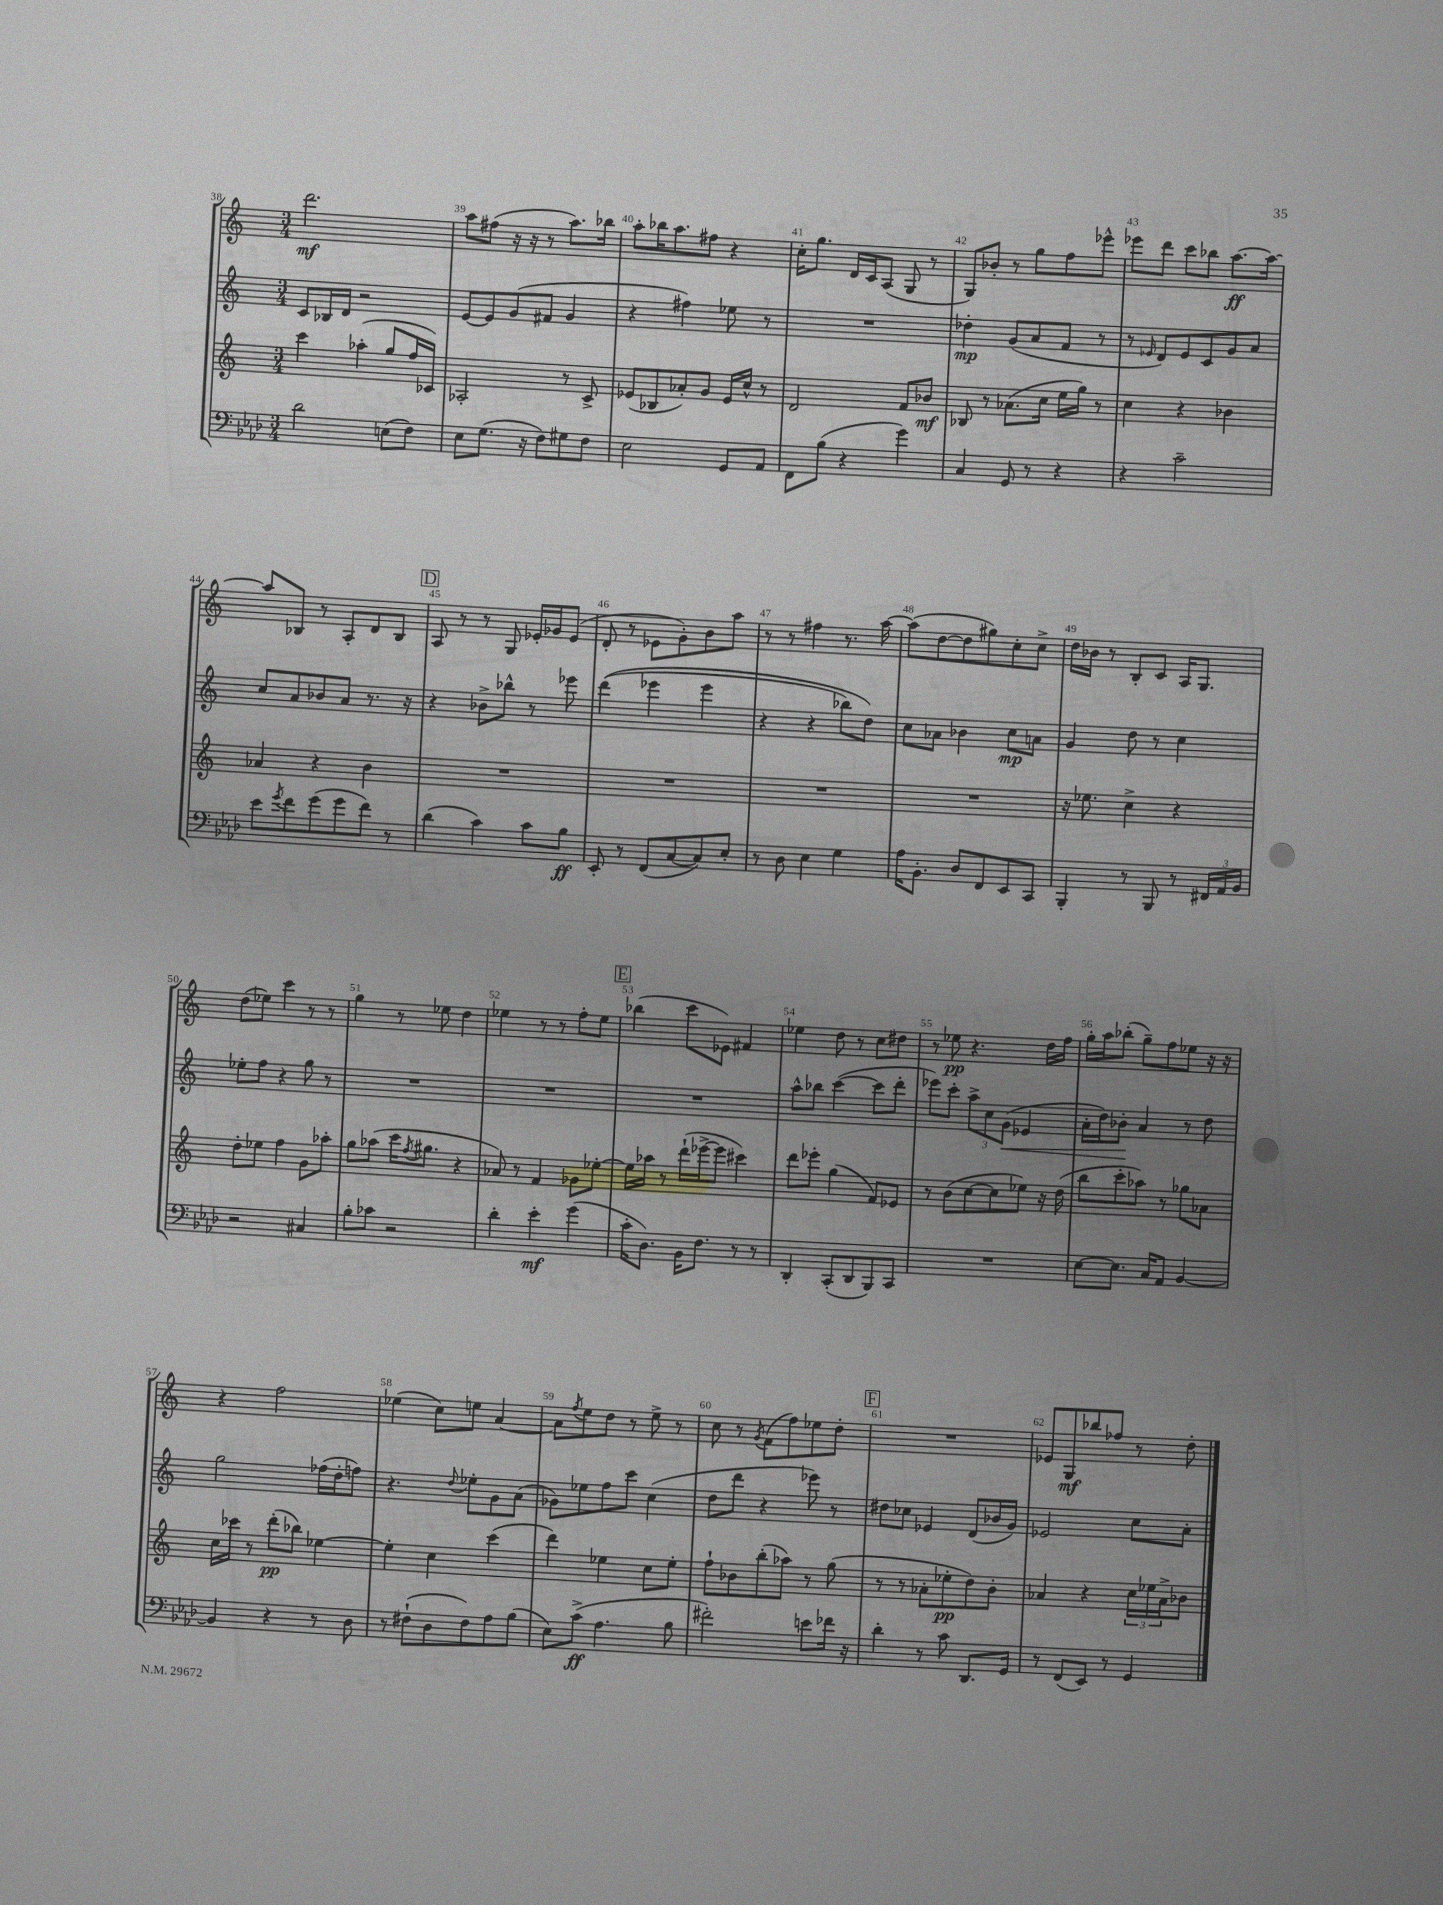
<<
\new StaffGroup <<
\new Staff = "s0" {
    \clef treble \key c \major \numericTimeSignature \time 3/4
    d'''2.\mf |
    a''8 fis''8( r16 r16 r8 a''8.) bes''16 |
    a''8-. bes''16 a''8. fis''8 r4 |
    c''16-. g''8. d'16 c'16 a8( g8 r8 |
    g8) bes'8-. r8 g''8 f''8 ees'''8-^ |
    ees'''8 d'''8 c'''8 bes''8 a''8.~\ff a''16~ |
    a''8 bes8 r8 a8-. d'8 bes8 |
    \mark \markup { \box "D" } a8 r8 r8 g8 ees'16-. ges'16 ees'8( |
    d'8-. r8 ees'8 g'8-.) b'8 a''8 |
    r8 r8 fis''4 r8. a''16~ |
    a''8( d''8~ d''8 gis''8) c''8-. c''8-> |
    d''16 bes'16 r8 b8-. c'8 a16 g8. |
    d''8( ees''8) c'''4 r8 r8 |
    g''4 r8 ees''8 d''4 |
    ees''4 r8 r8 f''8-. ees''8 |
    \mark \markup { \box "E" } bes''4( c'''8 ees'8) fis'4 |
    ees''4 d''8 r8 c''8 dis''8 |
    r8 ees''8\pp r4. d''16 f''16 |
    g''16-. a''16 bes''8-.( g''8--) f''8 ees''8 r16 r16 |
    r4 f''2 |
    ees''4( c''8) e''8 a'4~ |
    a'8 \acciaccatura { f''8 } e''8 d''8 r8 e''8-> r8 |
    c''8 r8 \acciaccatura { g'8 } f'8( f''8) ees''8 d''8-. |
    \mark \markup { \box "F" } R2. |
    ees'8 g8\mf bes''8 fes''8 r8 d''8-. \bar "|." |
}
\new Staff = "s1" {
    \clef treble \key c \major \numericTimeSignature \time 3/4
    c'8 bes16 d'16 r2 |
    e'8~ e'8 g'8( fis'8 g'4 |
    r4 fis''4) ees''8 r8 |
    R2. |
    des''4-.\mp g'8( a'8 f'8 r8 |
    r8 \grace { ees'16 } d'8) ees'8 c'8 g'8 a'8 |
    c''8 a'8 bes'8 a'8 r8. r16 |
    \mark \markup { \box "D" } r4 bes'8-> bes''8-^ r8 ees'''8 |
    d'''4(\( ees'''4 ees'''4 |
    r4 r4 bes''8) d''8\) |
    c''8 aes'8 bes'4 c''8\mp a'8 |
    g'4 d''8 r8 c''4 |
    ees''8-. f''8 r4 g''8 r8 |
    R2. |
    R2. |
    \mark \markup { \box "E" } R2. |
    a''8-^ bes''8 c'''4~( c'''8 d'''8-. |
    ees'''8) c'''8-. \tuplet 3/2 { a''8-> c''8 g'8\<( } ees'4 |
    a'16-. d''16) bes'8-.\! a'4 r8 d''8 |
    g''2 fes''16( d''16-. f''8) |
    r4. \appoggiatura { d''8 } ees''8-. g'8 a'8( |
    ges'8) ees''8 f''8 c'''8 c''4( |
    d''8 d'''8 r4 ees'''8) r8 |
    \mark \markup { \box "F" } dis''8 ces''8 ees'4 d'8( bes'16 g'16) |
    ees'2 c''8 a'8-. \bar "|." |
}
\new Staff = "s2" {
    \clef treble \key c \major \numericTimeSignature \time 3/4
    c'''4 aes''4-.( g''8 f''16 ces'16) |
    aes2-. r8 c'8-> |
    ees'8( bes8 aes'8-.) g'8 ees'16 c''16-^ r8 |
    d'2 f'8 bes'8\mf |
    bes8 r8 aes'8.( c''16 e''16 g''16) r8 |
    c''4 r4 bes'4 |
    aes'4 r4 b'4 |
    \mark \markup { \box "D" } R2. |
    R2. |
    R2. |
    R2. |
    r16 ees''8. c''4-> r4 |
    d''8-. ees''8 f''4 g'8 aes''8-. |
    g''8 aes''8( c'''16 \acciaccatura { f''8 } gis''8. r4 |
    aes'8) r8 f'4 ges'8 ees''8~-. |
    \mark \markup { \box "E" } ees''16 aes''16 r8 d'''16-!( ees'''16~-> ees'''8 cis'''4) |
    d'''8 ees'''8-. g''4( f'8) ees'8 |
    r8 b'8( c''8~ c''8 ees''8) r16 d''16( |
    b''8 c'''8-. aes''8) r8 ges''8 aes'8 |
    c''16 ces'''16 r8 d'''8-.\pp( bes''8) ees''4~ |
    ees''4-. c''4 c'''4( |
    d'''4) ees''4 c''8 ees''8-. |
    f''8-! bes'8 b''8-.( aes''8) r8 g''8( |
    \mark \markup { \box "F" } r8 r8 aes'8-. ees''8-.\pp d''8) b'8-. |
    aes'4 r4 \tuplet 3/2 { c''16 ees''16 aes'16-> } bes'8 \bar "|." |
}
\new Staff = "s3" {
    \clef bass \key aes \major \numericTimeSignature \time 3/4
    des'2 e8( f8) |
    ees8 g8.( r16 f8) gis8 f8 |
    ees2 g,8 aes,8 |
    f,8 bes8( r4 g'4) |
    c4 g,8 r8 r4 |
    r4 c'2-- |
    ees'8 \acciaccatura { g'8 } f'8 g'8( g'8 f'8) r8 |
    \mark \markup { \box "D" } des'4( c'4) c'8 bes8\ff |
    ees,8-. r8 f,8( c8~ c8) ees8-. |
    r8 des8 ees4 g4 |
    aes16 bes,8.-. des8 f,8 ees,8 c,8 |
    bes,,4-. r8 bes,,8 r8 \tuplet 3/2 { fis,16 aes,16 bes,16 } |
    r2 cis4 |
    bes8-. ces'8 r2 |
    des'4-. ees'4-.\mf g'4( |
    \mark \markup { \box "E" } c'16-. des8.) bes,16 f8. r8 r8 |
    des,4-. c,8-.( des,8 bes,,8) c,8 |
    R2. |
    ees8~ ees8. c16 aes,8 bes,4~ |
    bes,4 r4 r8 des8 |
    r8 fis8-!( des8 fis8) aes8 bes8( |
    ees8) c'8->\ff( aes4. bes8 |
    fis'2-.) e'8 fes'16 r16 |
    \mark \markup { \box "F" } des'4-. r8 c'8 des,8. g,16 |
    r8 f,8( ees,8) r8 g,4 \bar "|." |
}
>>
>>
\layout { \context { \Score currentBarNumber = #38 \override BarNumber.break-visibility = ##(#f #t #t) barNumberVisibility = #all-bar-numbers-visible } }
